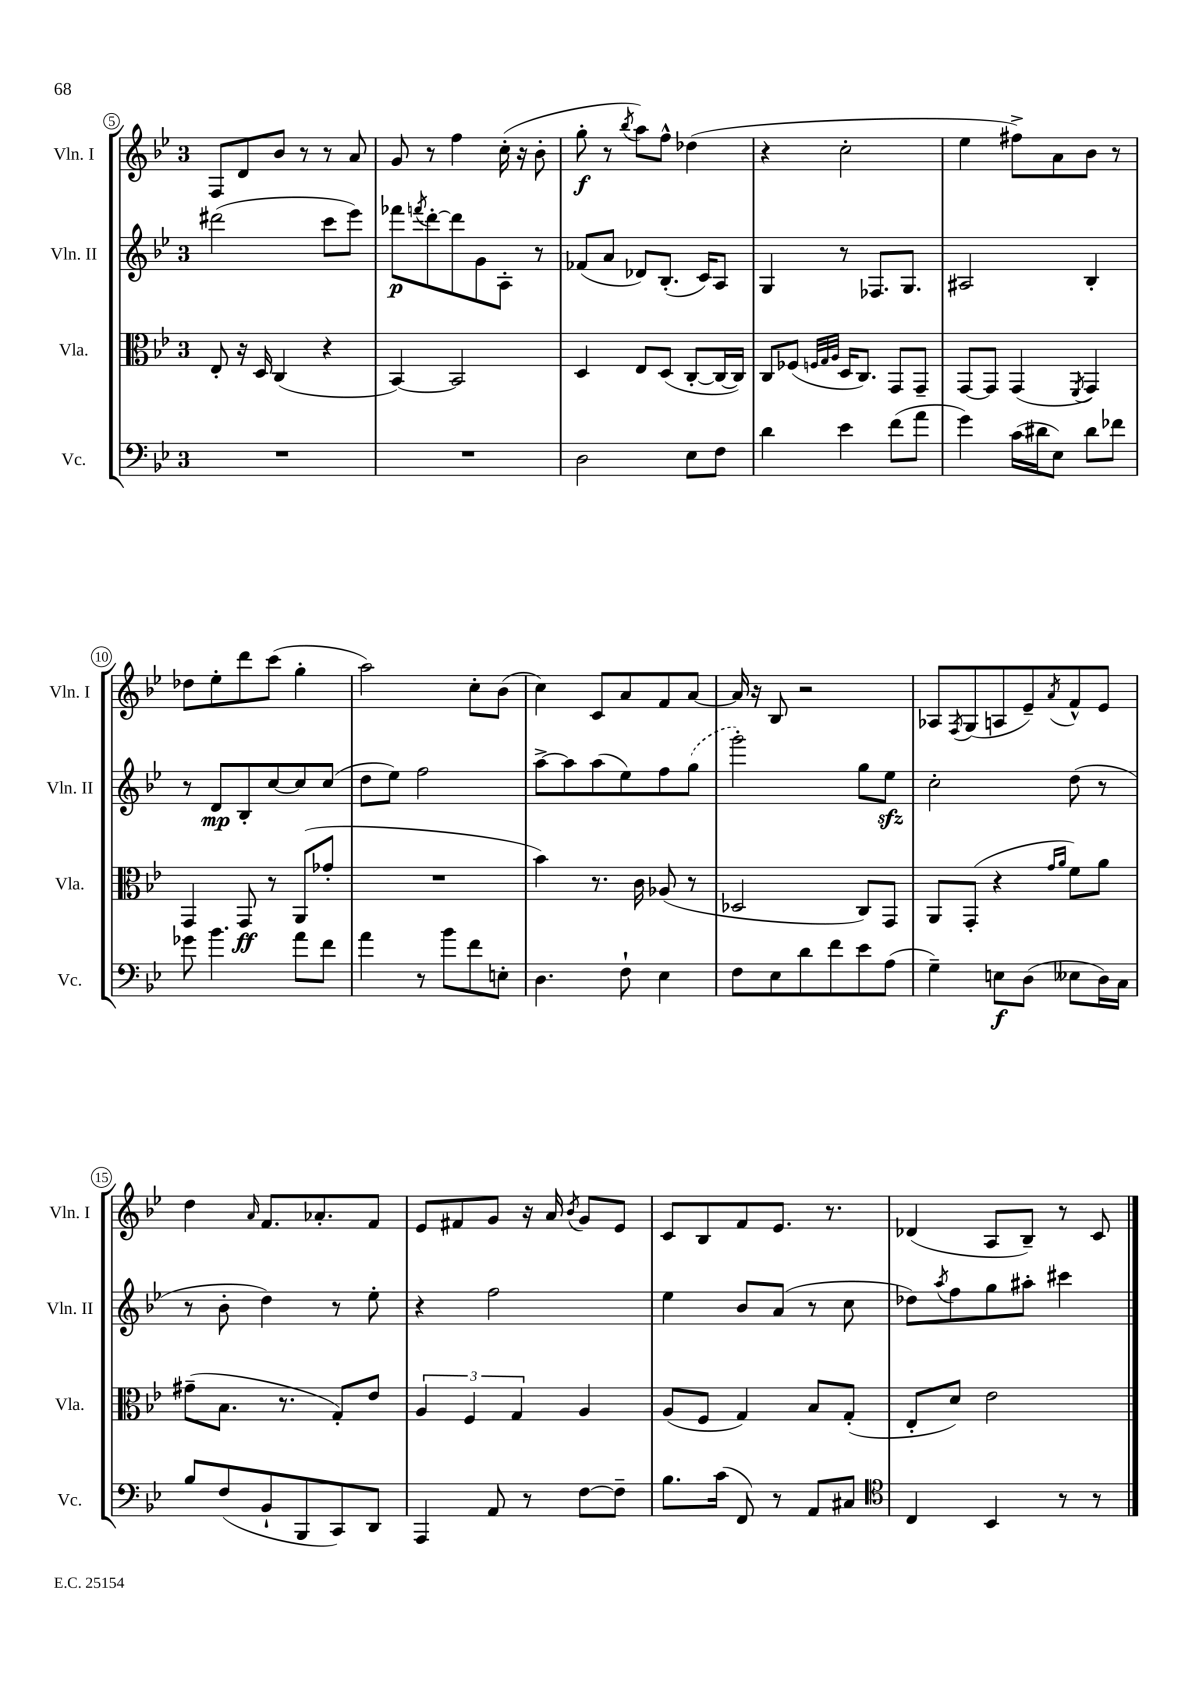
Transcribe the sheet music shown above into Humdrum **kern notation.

**kern	**kern	**kern	**kern
*staff4	*staff3	*staff2	*staff1
*clefF4	*clefC3	*clefG2	*clefG2
*k[b-e-]	*k[b-e-]	*k[b-e-]	*k[b-e-]
*M3/4	*M3/4	*M3/4	*M3/4
2.r	8E-'	(2ddd#	8F
.	16r	.	8d
.	16D	.	.
.	(4C	.	8b-
.	.	.	8r
.	4r	8ccc	8r
.	.	8eee-)	8a
=	=	=	=
2.r	[4BB-)	8fff-	8g
.	.	8qfff	.
.	.	[8ddd'	8r
.	2BB-]	8ddd]	4ff
.	.	8g	.
.	.	8A'	(16cc'
.	.	.	16r
.	.	8r	8b-'
=	=	=	=
2D	4D	(8f-	8gg'
.	.	8a	8r
.	.	.	8qbb-
.	8E-	8d-)	8aa)
.	(8D	(8.B-'	8ff^^
8E-	[8C'	.	(4dd-
.	.	16c)	.
8F	16C_	8A	.
.	16C])	.	.
=	=	=	=
4d	8C	4G	4r
.	(8F-	.	.
.	32qqF	.	.
.	32qqG	.	.
.	32qqA	.	.
4e-	16D	8r	2cc'
.	8.C)	.	.
.	.	8.F-	.
(8f	8GG	.	.
.	.	8.G	.
8a	8GG~	.	.
=	=	=	=
4g)	[8GG	2A#	4ee-
.	8GG]	.	.
(16c	(4GG	.	8ff#^)
16d#	.	.	.
8E-)	.	.	8a
.	8qFF	.	.
8d#	4GG)	4B-'	8b-
8f-	.	.	8r
=	=	=	=
8g-	4GG	8r	8dd-
4.b-	.	8d	8ee-'
.	8GG	8B-'	8ddd
.	8r	[8cc	(8ccc
8a	(8AA	8cc]	4gg'
8f	8g-'	(8cc	.
=	=	=	=
4a	2.r	8dd	2aa)
.	.	8ee-)	.
8r	.	2ff	.
8b-	.	.	.
8f	.	.	8cc'
8E'	.	.	(8b-
=	=	=	=
4.D	4b-)	[8aa^	4cc)
.	.	8aa]	.
.	8.r	(8aa	8c
8F`	.	8ee-)	8a
.	16c	.	.
4E-	(8A-	8ff	8f
.	8r	(8gg	[8a
=	=	=	=
8F	2D-	2ggg')	16a]
.	.	.	16r
8E-	.	.	8B-
8d	.	.	2r
8f	.	.	.
8e-	8C)	8gg	.
(8A	8GG	8ee-	.
=	=	=	=
4G~)	8AA	2cc'	8A-
.	.	.	8qF
.	(8GG'	.	(8G
8E	4r	.	8A
(8D	.	.	8e-~)
.	16qqg	.	.
.	16qqa	.	8qa
8E--	8f)	(8dd	8f^^
16D)	8a	8r	8e-
16C	.	.	.
=	=	=	=
8B-	(8g#~	8r	4dd
(8F	8.B-	8b-'	.
.	.	.	16qqa
8BB-`	.	4dd)	8.f
.	8.r	.	.
8BBB-	.	.	.
.	.	.	8.a-'
8CC)	8G')	8r	.
8DD	8e-	8ee-'	8f
=	=	=	=
4AAA	6A	4r	8e-
.	.	.	8f#
.	6F	.	.
8AA	.	2ff	8g
.	6G	.	.
8r	.	.	16r
.	.	.	16a
.	.	.	8qb-
[8F	4A	.	8g
8F~]	.	.	8e-
=	=	=	=
8.B-	(8A	4ee-	8c
.	8F	.	8B-
(16c	.	.	.
8FF)	4G)	8b-	8f
8r	.	(8a	8.e-
8AA	8B-	8r	.
.	.	.	8.r
8C#	(8G'	8cc	.
=	=	=	=
*clefC4	*	*	*
4C	8E-'	8dd-)	(4d-
.	.	8qaa	.
.	8d)	8ff	.
4BB-	2e-	8gg	8A
.	.	8aa#'	8B-~)
8r	.	4ccc#	8r
8r	.	.	8c
==	==	==	==
*-	*-	*-	*-
